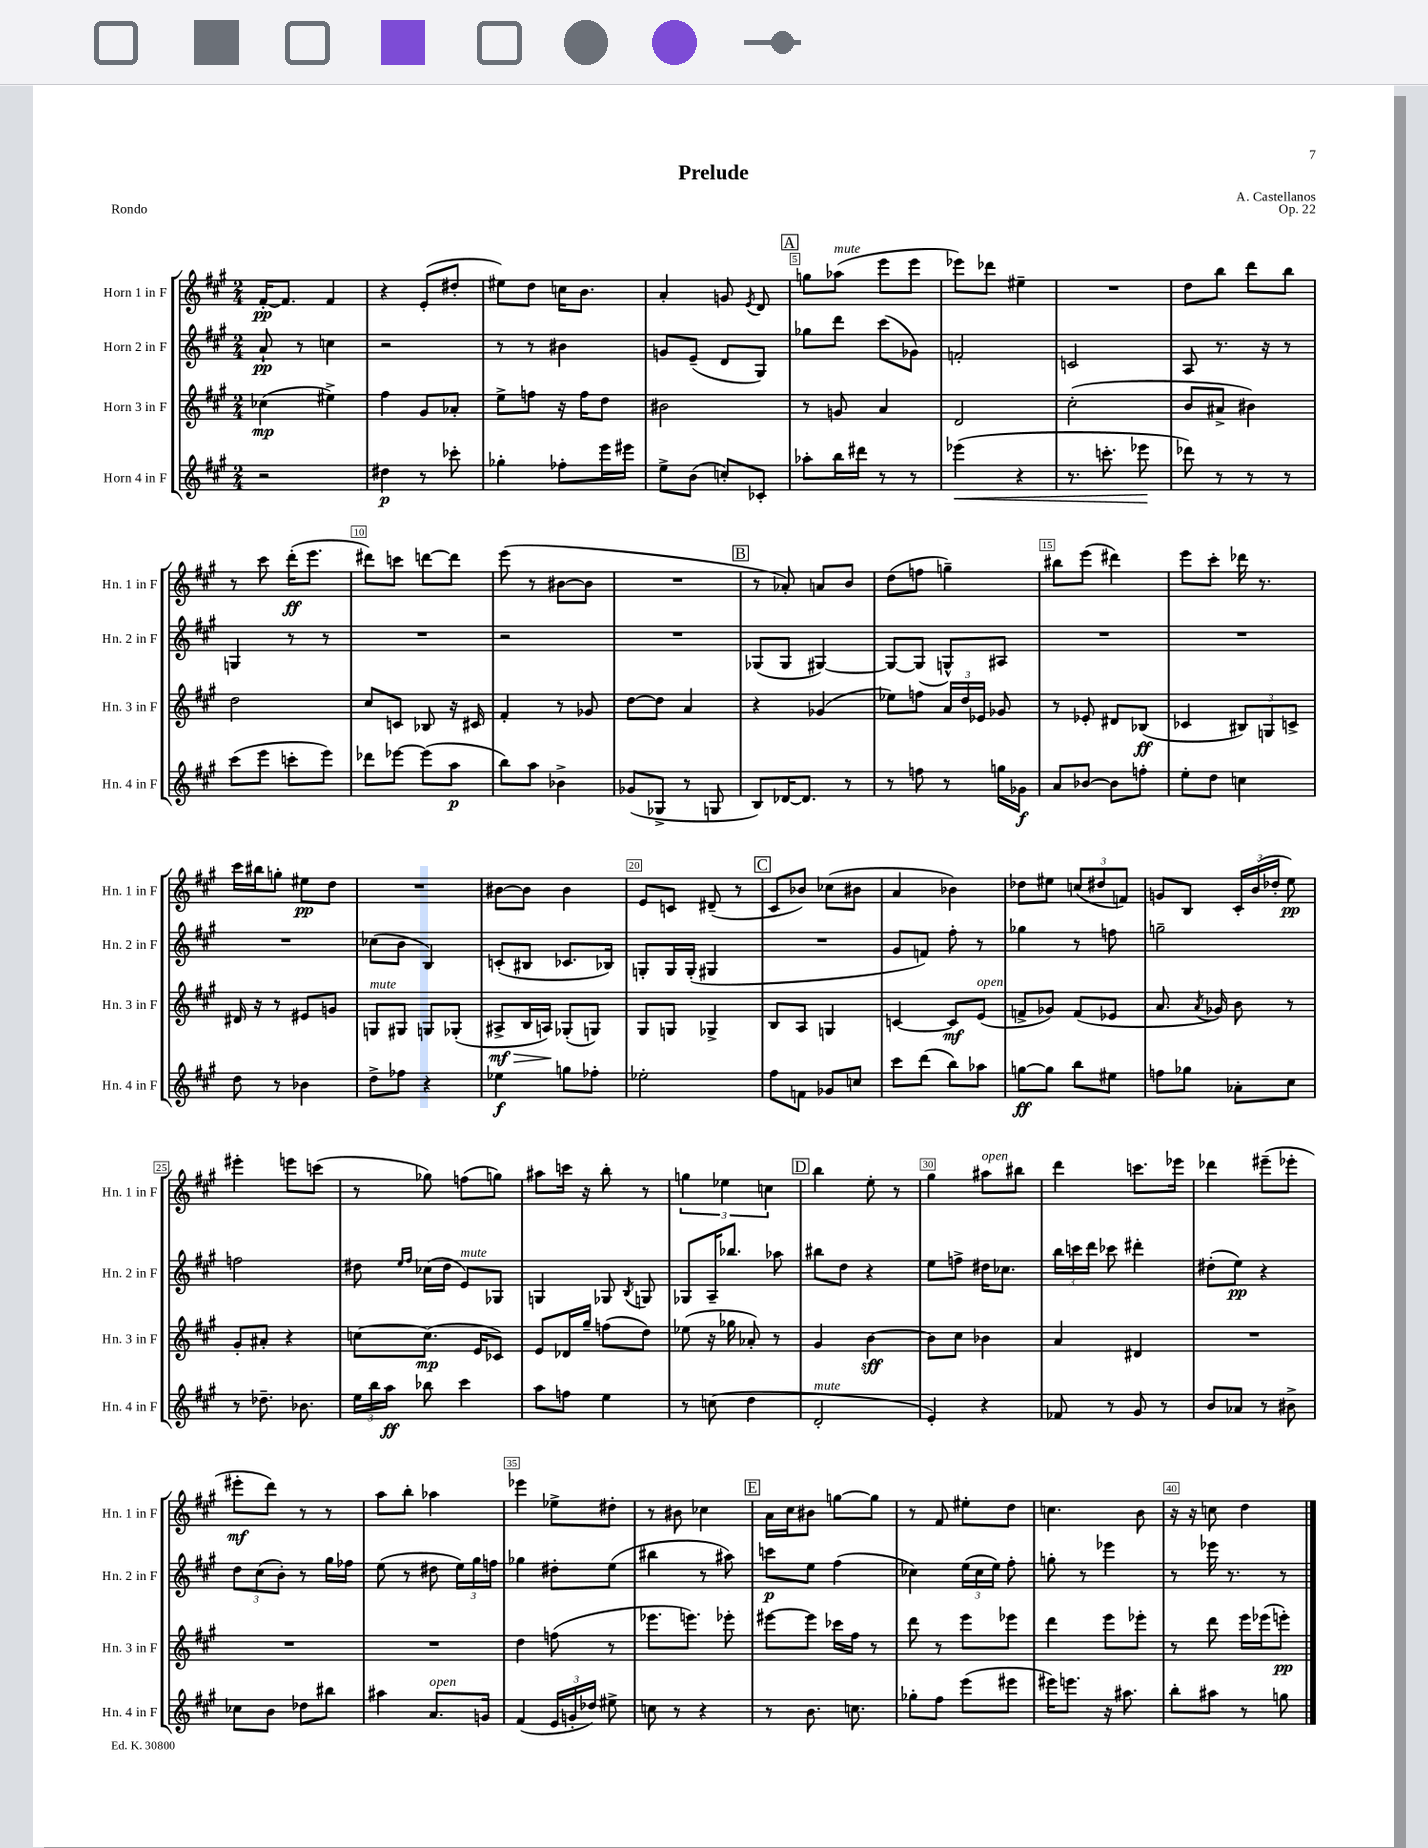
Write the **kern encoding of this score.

**kern	**kern	**kern	**kern
*staff4	*staff3	*staff2	*staff1
*clefG2	*clefG2	*clefG2	*clefG2
*k[f#c#g#]	*k[f#c#g#]	*k[f#c#g#]	*k[f#c#g#]
*M2/4	*M2/4	*M2/4	*M2/4
2r	(4cc-	8a`	[16f#'
.	.	.	8.f#]
.	.	8r	.
.	4ee#^)	4cc	4f#
=	=	=	=
4dd#	4ff#	2r	4r
8r	8g#	.	(8e'
8ccc-'	8a-'	.	8dd#'
=	=	=	=
4gg-'	8ee^	8r	8ee#)
.	8ff	8r	8dd
8ff-'	16r	4b#	16cc
.	16ff	.	8.b
16eee	8dd	.	.
16eee#	.	.	.
=	=	=	=
8ee^	2b#	8g	4a'
(8b	.	(8e~	.
8cc')	.	8d	8g
.	.	.	8qe
8c-'	.	8G#)	8d
=	=	=	=
8aa-'	8r	8gg-	8gg
16bb	8g	8ddd	(8aa-
16ddd#	.	.	.
8r	4a	(8ccc#	8eee
8r	.	8g-)	8eee
=	=	=	=
(4eee-	2d	2f'	8eee-)
.	.	.	8ddd-
4r	.	.	4ee#~
=	=	=	=
8.r	(2cc#'	2c	2r
8.ccc'	.	.	.
8eee-	.	.	.
=	=	=	=
8ddd-)	8b	8A	8dd
8r	8a#^	8.r	8bb
8r	4b#)	.	8ddd
.	.	16r	.
8r	.	8r	8bb
=	=	=	=
(8ccc#	2dd	4G	8r
8eee	.	.	8ccc#
8ccc'	.	8r	(16ddd'
.	.	.	8.eee
8eee)	.	8r	.
=	=	=	=
8ddd-	8cc#	2r	8ddd#)
[8eee-	8c	.	8ccc
(8eee-]	8B-	.	[8ddd
8aa	16r	.	8ddd]
.	16c#	.	.
=	=	=	=
8bb)	4f#'	2r	(8eee
8aa	.	.	8r
4b-^	8r	.	[8b#
.	8g-	.	8b#]
=	=	=	=
(8g-	[8dd	2r	2r
8G-^	8dd]	.	.
8r	4a	.	.
8G	.	.	.
=	=	=	=
8B)	4r	(8G-	8r
[16d-	.	8G-	8a-')
8.d-]	.	.	.
.	(4g-	[4G#)	8a
8r	.	.	8b
=	=	=	=
8r	8ee-)	8G#_	(8dd
8ff	8ff	(8G#]	8ff
8r	24a	8G^^)	4gg~)
.	24dd	.	.
.	24e-	.	.
16gg	8g-	8A#	.
16g-	.	.	.
=	=	=	=
8a	8r	2r	8bb#
[8b-	8e-'	.	(8eee
8b-]	8d#	.	4ddd#)
8ff'	(8B-	.	.
=	=	=	=
8ee'	4c-	2r	8eee
8dd	.	.	8ccc#'
4cc	12B#)	.	16ddd-
.	.	.	8.r
.	12G	.	.
.	12c^	.	.
=	=	=	=
8dd	16d#	2r	16ccc#
.	16r	.	16bb#
8r	8r	.	8gg'
4b-	8e#	.	8ee#
.	8g	.	8dd
=	=	=	=
8dd^	8G	(8cc-	2r
8ff-	8G#	8b	.
4r	8G	4B)	.
.	(8G-'	.	.
=	=	=	=
4ee-	8A#^	(8c'	[8b#
.	16B	8B#	8b#]
.	16A)	.	.
8gg	(8G-'	8.c-	4b#
8ff-'	8G)	.	.
.	.	16B-)	.
=	=	=	=
2ee-'	8G#	8G'	8e
.	8G	16G	8c
.	.	(16G'	.
.	4G-^	4G#	(8d#~
.	.	.	8r
=	=	=	=
8ff#	8B	2r	8c#
8f	8A	.	8b-)
8g-	4G	.	(8cc-
8cc	.	.	8b#
=	=	=	=
8ccc#	[4c	8g#	4a
(8ddd	.	8f)	.
8bb)	8c]	8ff#'	4b-)
8aa-	(8e	8r	.
=	=	=	=
[8gg	8f^	4gg-	8dd-
8gg]	8g-)	.	8ee#
8bb	(8f	8r	(12cc
.	.	.	12dd#
8ee#	8e-	8ff	.
.	.	.	12f)
=	=	=	=
8ff	8.a	2gg~	8g
8gg-	.	.	8B
.	8qa	.	.
.	16g-)	.	.
8a-'	8b	.	24c#'
.	.	.	(24b
.	.	.	24dd-'
8cc#	8r	.	8ee)
=	=	=	=
8r	8g#'	2ff	4eee#'
8.dd-~	8a#'	.	.
.	4r	.	8eee
8.b-	.	.	.
.	.	.	(8ccc
=	=	=	=
24ee	[8cc	8dd#	8r
24bb	.	.	.
24aa	.	.	.
.	.	16qqee	.
.	.	16qqff#	.
8bb-	(8.cc]	(16cc-	8gg-)
.	.	16dd#	.
4ccc#	.	8e)	(8ff
.	16e	.	.
.	8c-)	8G-	8gg)
=	=	=	=
8aa	8e	4G	8aa#
8ff	16d-	.	16ccc
.	16gg#~	.	16r
4ee	(8ff	8G-	8bb'
.	.	8qB	.
.	8dd)	8G	8r
=	=	=	=
8r	(8ee-	8G-	6gg
(8cc	16r	16A~	.
.	.	.	6ee-
.	16gg-	8.bb-	.
4dd	8a-')	.	.
.	.	.	6cc
.	8r	8aa-	.
=	=	=	=
2d'	4g#	8bb#	4bb
.	.	8dd	.
.	[4b	4r	8ee'
.	.	.	8r
=	=	=	=
4e')	8b]	8ee	4gg#
.	8cc#	8ff^	.
4r	4b-	16dd#	8aa#
.	.	8.cc-	.
.	.	.	8bb#
=	=	=	=
8f-	4a	24bb	4ddd
.	.	24ccc	.
.	.	24ddd	.
8r	.	8ccc-	.
8g#	4d#	4ddd#'	8.ccc
8r	.	.	.
.	.	.	16eee-
=	=	=	=
8b	2r	(8dd#'	4ddd-
8a-	.	8ee)	.
8r	.	4r	(8eee#~
8b#^	.	.	8eee-'
=	=	=	=
8cc-	2r	12dd	8eee#'
.	.	(12cc#	.
8b	.	.	8ddd)
.	.	12b')	.
8dd-	.	8r	8r
8bb#	.	16gg#	8r
.	.	16ff-	.
=	=	=	=
4aa#	2r	(8ee	8aa
.	.	8r	8bb'
8.a	.	8dd#	4aa-
.	.	24ee)	.
.	.	24gg#	.
16g	.	.	.
.	.	24ff	.
=	=	=	=
(4f#	4dd	4gg-	4eee-
24e	(8ff	8dd#'	8ee-^
24g'	.	.	.
24dd-)	.	.	.
8ee#^	8r	(8ee	8dd#'
=	=	=	=
8cc	8.eee-	4bb#	8r
8r	.	.	8b#
.	8.eee)	.	.
4r	.	8r	4cc-
.	8eee-'	8aa#)	.
=	=	=	=
8r	[8eee#	8ccc	16a
.	.	.	16cc#
8.b	8eee#]	8ee	8b#
.	16ccc-	(4ff#	[8gg
8.cc	16ff#	.	.
.	8r	.	8gg]
=	=	=	=
8gg-'	8ddd	4cc-)	8r
8ff#	8r	.	8f#
(8eee	8eee	(24ee	8ee#'
.	.	24cc-	.
.	.	24ee)	.
8eee#	8eee-	8ff#'	8dd
=	=	=	=
16eee#)	4ddd	8gg'	4.cc
8.eee	.	.	.
.	.	8r	.
16r	8eee	4eee-	.
8.aa#	.	.	.
.	8eee-'	.	8b
=	=	=	=
8bb'	8r	8r	16r
.	.	.	16r
8aa#	8ddd	16eee-	8cc
.	.	8.r	.
8r	16eee	.	4dd
.	(16eee-	.	.
8gg	8eee')	8r	.
==	==	==	==
*-	*-	*-	*-
